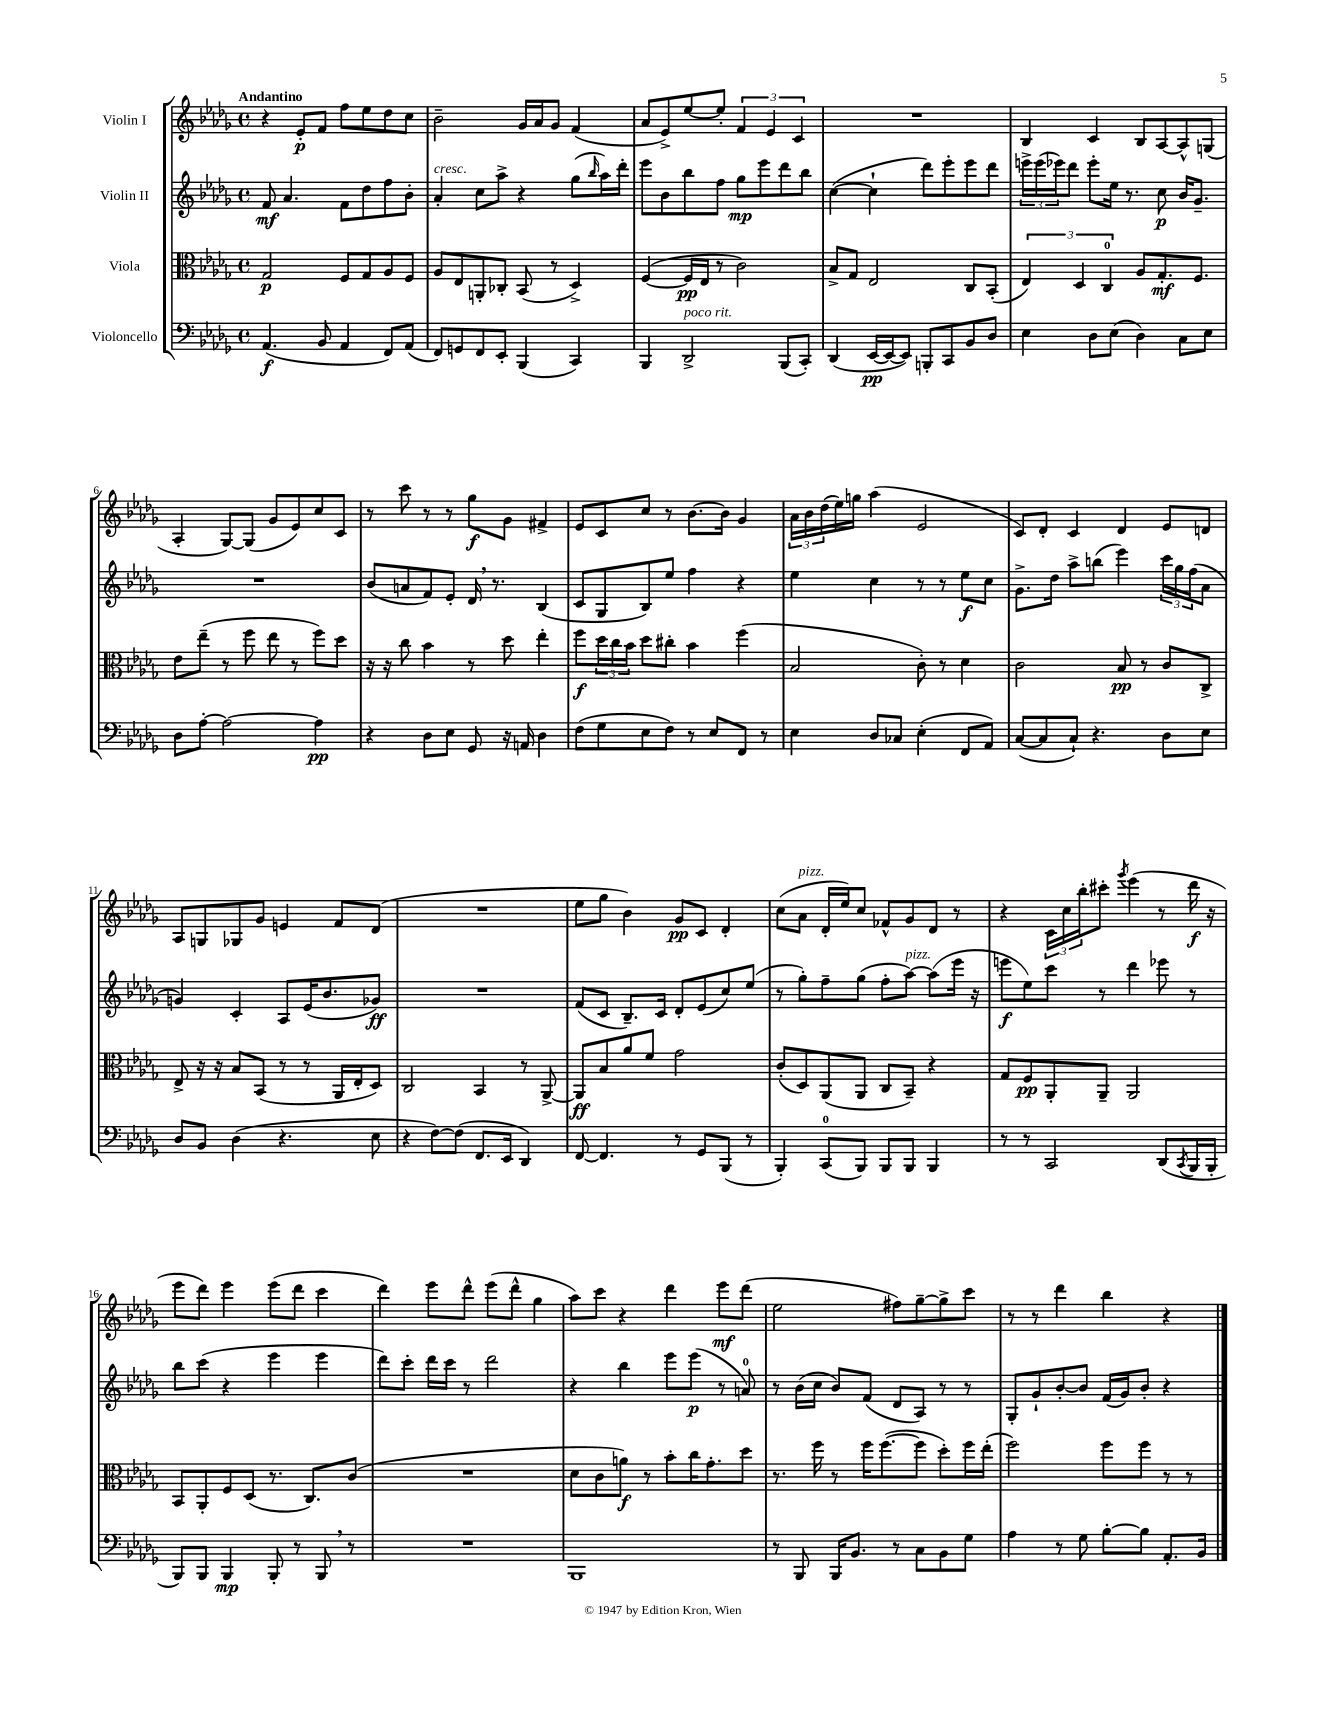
<<
\new StaffGroup <<
\new Staff = "s0" \with { instrumentName = "Violin I" } {
    \clef treble \key des \major \defaultTimeSignature \time 4/4 \tempo "Andantino"
    r4 ees'8-.\p f'8 f''8 ees''8 des''8 c''8 |
    bes'2-- ges'16 aes'16 ges'8 f'4( |
    aes'8 ees'8->) ees''8~ ees''8-. \tuplet 3/2 { f'4 ees'4 c'4 } |
    R1 |
    bes4 c'4 bes8 aes8~ aes8-^ g8( |
    aes4-. ges8~) ges8( ges'8 ees'8) c''8 c'8 |
    r8 c'''8 r8 r8 ges''8\f ges'8 fis'4-> |
    ees'8 c'8 c''8 r8 bes'8.~ bes'16 ges'4 |
    \tuplet 3/2 { aes'16 bes'16 des''16( } ees''16) g''16 aes''4( ees'2 |
    c'8) des'8-. c'4 des'4 ees'8 d'8 |
    aes8 g8 ges8 ges'8 e'4 f'8 des'8( |
    R1 |
    ees''8 ges''8 bes'4) ges'8\pp c'8 des'4-. |
    c''8( aes'8^\markup { \italic "pizz." } des'16-. ees''16) c''8 fes'8-^ ges'8 des'8 r8 |
    r4 \tuplet 3/2 { c'16 c''16 bes''16-. } cis'''8-. \acciaccatura { ges'''8 } ees'''4( r8 des'''16\f r16 |
    ees'''8 des'''8) ees'''4 ees'''8( des'''8 c'''4 |
    des'''4) ees'''8 des'''8-^ ees'''8( des'''8-^ ges''4 |
    aes''8) c'''8 r4 des'''4 ees'''8\mf des'''8( |
    ees''2 fis''8) ges''8~-- ges''8-> c'''8 |
    r8 r8 des'''4 bes''4 r4 \bar "|." |
}
\new Staff = "s1" \with { instrumentName = "Violin II" } {
    \clef treble \key des \major \defaultTimeSignature \time 4/4
    f'8\mf aes'4. f'8 des''8 f''8 bes'8-. |
    aes'4-.^\markup { \italic "cresc." } c''8 aes''8-> r4 ges''8( \grace { bes''16 } aes''16) des'''16-. |
    ees'''8 bes'8 bes''8 f''8 ges''8\mp ees'''8 des'''8 bes''8 |
    c''4~( c''4-! des'''8) ees'''8-. ees'''8 des'''8 |
    \tuplet 3/2 { e'''16-> e'''16( ees'''16) } des'''8 ees'''8-. ees''16 r8. c''8\p bes'16 ges'8.-- |
    R1 |
    bes'8( a'8 f'8) ees'8-. des'16 \breathe r8. bes4( |
    c'8 ges8 bes8) ees''8 f''4 r4 |
    ees''4 c''4 r8 r8 ees''8\f c''8 |
    ges'8.-> des''16 aes''8-> b''8( ees'''4) \tuplet 3/2 { c'''16 ges''16 f''16( } aes'8 |
    g'4) c'4-. aes8 ees'16( bes'8. ges'8\ff) |
    R1 |
    f'8( c'8 bes8.--) c'16 des'8-. ees'8( c''8) ees''8( |
    r8 ges''8-.) f''8-- ges''8( f''8-. aes''8~^\markup { \italic "pizz." }) aes''8( ees'''16 r16 |
    e'''8\f ees''8) c'''8 r8 des'''4 ees'''8 r8 |
    bes''8 c'''8( r4 ees'''4 ees'''4 |
    des'''8) c'''8-. des'''16 c'''16 r8 des'''2 |
    r4 bes''4 ees'''8 ees'''8\p( r8 a'8-0) |
    r8 bes'16( c''16 bes'8) f'8( des'8 aes8) r8 r8 |
    ges8-. ges'8-! bes'8~-. bes'8 f'16( ges'16) bes'8-. r4 \bar "|." |
}
\new Staff = "s2" \with { instrumentName = "Viola" } {
    \clef alto \key des \major \defaultTimeSignature \time 4/4
    ges2\p f8 ges8 aes8 f8 |
    aes8 ees8 a,8-. ces8-. bes,8( r8 des4->) |
    f4~( f16\pp ees16 r8 c'2) |
    bes8-> ges8 ees2 c8 bes,8-.( |
    \tuplet 3/2 { ees4) des4 c4-0 } aes8 ges8.-.\mf f8. |
    ees'8 ees''8--( r8 f''8 ees''8 r8 f''8) des''8 |
    r16 r16 c''8 bes'4 r8 des''8 ees''4-. |
    f''8\f \tuplet 3/2 { des''16 c''16 bes'16 } des''8 cis''8-. bes'4 f''4( |
    bes2 c'8-.) r8 des'4 |
    c'2 bes8\pp r8 c'8 c8-> |
    ees8-> r16 r16 bes8 bes,8( r8 r8 aes,16 ees16-. des8) |
    c2 bes,4 r8 aes,8~-> |
    aes,8\ff bes8 aes'8 f'8 ges'2 |
    c'8-.( des8) aes,8( aes,8 c8 bes,8--) r4 |
    ges8 f8\pp aes,8-. aes,8-- aes,2 |
    bes,8 aes,8-. f8 des8( r8. c8.) c'8( |
    R1 |
    des'8 c'8 a'8\f) r8 bes'8-. c''16 ges'8.-. des''8 |
    r8. f''16 r8 f''16 f''8.~( f''8 des''8-.) f''16 ees''16-.( |
    f''2) f''8 f''8 r8 r8 \bar "|." |
}
\new Staff = "s3" \with { instrumentName = "Violoncello" } {
    \clef bass \key des \major \defaultTimeSignature \time 4/4
    aes,4.\f( bes,8 aes,4 f,8) aes,8( |
    f,8) g,8 f,8 ees,8-. bes,,4( c,4) |
    bes,,4 des,2->^\markup { \italic "poco rit." } bes,,8( c,8-.) |
    des,4( ees,16~\pp ees,16~ ees,8) b,,8-. c,8 bes,8 des8 |
    ees4 des8 ees8( des4) c8 ees8 |
    des8 aes8~-. aes2~ aes4\pp |
    r4 des8 ees8 ges,8 r16 a,16 des4 |
    f8( ges8 ees8 f8) r8 ees8 f,8 r8 |
    ees4 des8 ces8 ees4-.( f,8 aes,8) |
    c8~( c8 c8-!) r4. des8 ees8 |
    des8 bes,8 des4( r4. ees8 |
    r4 f8~) f8( f,8. ees,16 des,4) |
    f,8~ f,4. r8 ges,8 bes,,8( r8 |
    bes,,4-.) c,8-0( bes,,8) bes,,8 bes,,8 bes,,4 |
    r8 r8 c,2 des,8( \acciaccatura { c,8 } bes,,16 bes,,16-. |
    bes,,8) bes,,8 bes,,4\mp bes,,8-. r8 bes,,8 \breathe r8 |
    R1 |
    bes,,1 |
    r8 bes,,8 bes,,16 bes,8. r8 c8 bes,8 ges8 |
    aes4 r8 ges8 bes8~-. bes8 aes,8.-. bes,16 \bar "|." |
}
>>
>>
